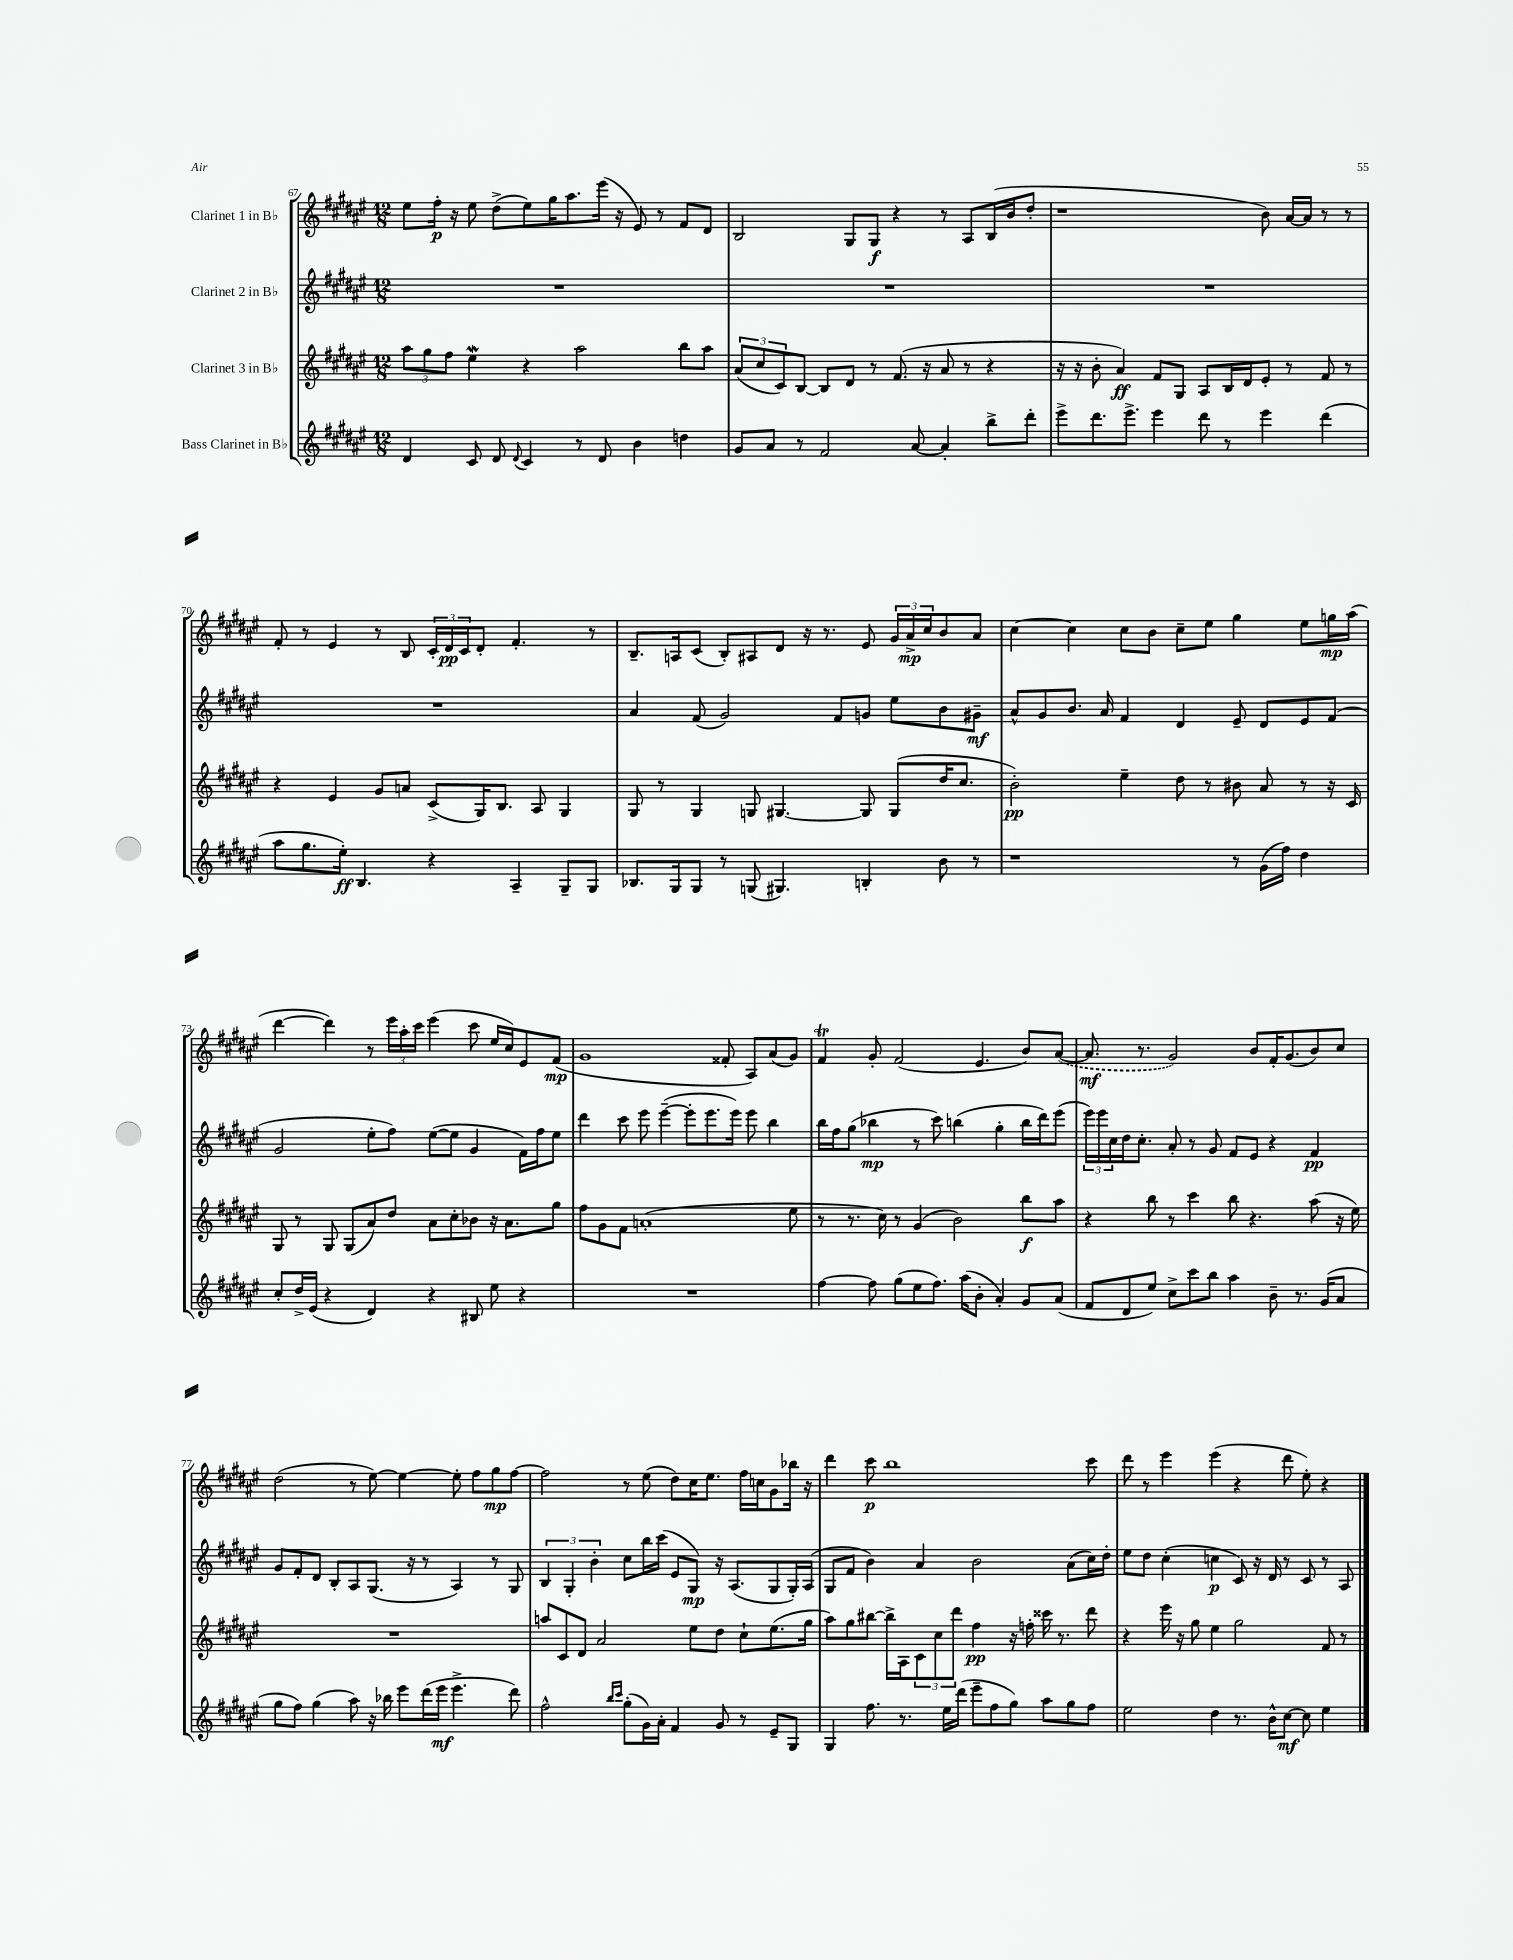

**kern	**kern	**kern	**kern
*staff4	*staff3	*staff2	*staff1
*clefG2	*clefG2	*clefG2	*clefG2
*k[f#c#g#d#a#e#]	*k[f#c#g#d#a#e#]	*k[f#c#g#d#a#e#]	*k[f#c#g#d#a#e#]
*M12/8	*M12/8	*M12/8	*M12/8
4d#	12aa#	1.r	8ee#
.	12gg#	.	.
.	.	.	16ff#'
.	12ff#	.	.
.	.	.	16r
8c#	4ee#	.	8ee#
8d#	.	.	(8dd#^
8qqd#	.	.	.
4c#	4r	.	8ee#)
.	.	.	16gg#
.	.	.	8.aa#
8r	2aa#	.	.
8d#	.	.	(16eee#
.	.	.	16r
4b	.	.	8e#)
.	.	.	8r
4dd	8bb	.	8f#
.	8aa#	.	8d#
=	=	=	=
8g#	(12a#	1.r	2B
.	12cc#	.	.
8a#	.	.	.
.	12c#)	.	.
8r	[8B	.	.
2f#	8B]	.	.
.	8d#	.	8G#
.	8r	.	8G#
.	(8.f#	.	4r
[8a#	.	.	.
.	16r	.	.
4a#']	8a#	.	8r
.	8r	.	8A#
8bb^	4r	.	(16B
.	.	.	16b
8ddd#'	.	.	8dd#'
=	=	=	=
8eee#^	16r	1.r	1r
.	16r	.	.
8.ddd#	8b'	.	.
.	4a#)	.	.
8.eee#^	.	.	.
4eee#	8f#	.	.
.	8G#	.	.
8ddd#	8A#	.	.
8r	16B	.	.
.	16d#	.	.
4eee#	8e#'	.	8b)
.	8r	.	[16a#
.	.	.	16a#]
(4ddd#	8f#	.	8r
.	8r	.	8r
=	=	=	=
8aa#	4r	1.r	8f#'
8.gg#	.	.	8r
.	4e#	.	4e#
16ee#')	.	.	.
4.B	.	.	.
.	8g#	.	8r
.	8a	.	8B
4r	(8c#^	.	24c#'
.	.	.	24d#
.	.	.	24c#
.	16G#)	.	8d#'
.	8.B	.	.
4A#~	.	.	4.f#'
.	8A#	.	.
8G#~	4G#	.	.
8G#	.	.	8r
=	=	=	=
8.B-	8G#	4a#	8.B~
.	8r	.	.
16G#	.	.	16A
8G#	4G#	(8f#	(8c#
8r	.	2g#)	8B')
(8G	8G	.	8A#
4.G#)	[4.G#	.	8d#
.	.	.	16r
.	.	.	8.r
.	.	8f#	.
4B'	8G#]	8g	8e#
.	(8G#	8ee#	24g#
.	.	.	24a#^
.	.	.	24cc#
8b	16dd#	8b	8b
.	8.cc#	.	.
8r	.	8g#~	8a#
=	=	=	=
1r	2b')	8a#^^	[4cc#
.	.	8g#	.
.	.	8.b	4cc#]
.	.	16a#	.
.	4ee#~	4f#	8cc#
.	.	.	8b
.	8dd#	4d#	8cc#~
.	8r	.	8ee#
8r	8b#	8e#~	4gg#
(16g#	8a#	8d#	.
16ff#)	.	.	.
4dd#	8r	8e#	8ee#
.	16r	(8f#	16gg
.	16c#	.	(16aa#
=	=	=	=
8cc#'	8G#	2g#	[4ddd#
16dd#^	8r	.	.
(16e#	.	.	.
4r	8G#	.	4ddd#])
.	(8G#	.	.
4d#)	8a#)	8ee#'	8r
.	8dd#	8ff#)	24eee#
.	.	.	24aa#'
.	.	.	24ccc#
4r	8a#	([8ee#	(4eee#
.	8cc#'	8ee#]	.
8B#	8b-	4g#	8ccc#
8ee#	16r	.	16ee#
.	8.a#	.	16cc#)
4r	.	16f#)	8e#
.	.	16ff#	.
.	8gg#	8ee#	(8f#
=	=	=	=
1.r	8ff#	4ddd#	1g#
.	8g#	.	.
.	8f#	8ccc#	.
.	(1a'	8eee#	.
.	.	([4eee#~	.
.	.	8eee#']	.
.	.	8.eee#	.
.	.	.	8f##'
.	.	16eee#)	.
.	.	8eee#	8A#)
.	.	4bb	(8a#
.	8ee#	.	8g#)
=	=	=	=
[4ff#	8r	16bb	4f#
.	.	16ff#	.
.	8.r	(8gg#	.
8ff#]	.	4bb-	8g#'
.	16cc#)	.	.
(8gg#	8r	.	(2f#
8ee#	(4g#	8r	.
8.ff#)	.	8ccc#)	.
.	2b)	(4bb	.
(16aa#	.	.	.
8b'	.	.	4.e#
4a#')	.	4gg#'	.
8g#	8bb	16bb	8b)
.	.	16ddd#)	.
(8a#	8aa#	(8eee#	([8a#
=	=	=	=
8f#	4r	24eee#)	8.a#]
.	.	24eee#	.
.	.	24cc#	.
8d#	.	16dd#	.
.	.	8.cc#'	8.r
8ee#)	8bb	.	.
8cc#^	8r	8a#'	2g#)
8ccc#	4ccc#	8r	.
8bb	.	8g#	.
4aa#	8bb	8f#	.
.	4.r	8e#	8b
8b~	.	4r	16f#'
.	.	.	(8.g#
8.r	.	.	.
.	(8aa#	4f#	8b)
(16g#	.	.	.
8a#	16r	.	8cc#
.	16ee#)	.	.
=	=	=	=
8gg#	1.r	8g#	(2dd#
8ff#)	.	8f#'	.
(4gg#	.	8d#	.
.	.	8B'	.
8aa#)	.	8A#	8r
16r	.	(8.G#	[8ee#)
16bb-	.	.	.
8eee#	.	.	4ee#_
.	.	16r	.
(16ddd#	.	8r	.
16eee#	.	.	.
4.eee#^	.	4A#)	8ee#']
.	.	.	8ff#
.	.	8r	8gg#
8ddd#)	.	8G#	[8ff#
=	=	=	=
2ff#^^	8aa	6B	2ff#]
.	8c#	.	.
.	.	6G#'	.
.	8d#	.	.
.	.	6b'	.
.	2a#	.	.
16qqbb	.	.	.
16qqccc#	.	.	.
(8gg#'	.	8cc#	8r
16g#)	.	16bb	(8ee#
16a#'	.	(16ccc#	.
4f#	.	8e#	8dd#)
.	8ee#	8G#)	16cc#
.	.	.	8.ee#
8g#	8dd#	16r	.
.	.	(8.A#	.
8r	8cc#`	.	16ff#
.	.	.	16cc
8e#~	(8.ee#	8G#	8g#
8G#	.	16G#')	16bb-
.	16gg#	(16A#	16r
=	=	=	=
4G#	8aa#)	8G#	4ddd#
.	8gg#	8f#	.
8.ff#	[8bb#	4b)	8ccc#
.	16bb#^]	.	1bb
8.r	16A#	.	.
.	12c#	4a#	.
.	12cc#	.	.
16ee#	.	.	.
.	12ddd#	.	.
(16ddd#	.	.	.
8eee#~	4ff#	2b	.
8ff#	.	.	.
8gg#)	16r	.	.
.	16ff'	.	.
8aa#	16ccc##	.	.
.	8.r	.	.
8gg#	.	(8a#	.
8ff#	8ddd#	16cc#)	8ccc#
.	.	16dd#'	.
=	=	=	=
2ee#	4r	8ee#	8ddd#
.	.	8dd#	8r
.	16eee#	(4cc#'	4eee#
.	16r	.	.
.	8gg#	.	.
4dd#	4ee#	4cc	(4eee#
8.r	2gg#	8c#)	4r
.	.	16r	.
16b^^	.	16d#	.
[8cc#	.	8r	8ddd#
8cc#]	.	8c#	8ee#')
4ee#	8f#	8r	4r
.	8r	8A#	.
==	==	==	==
*-	*-	*-	*-
